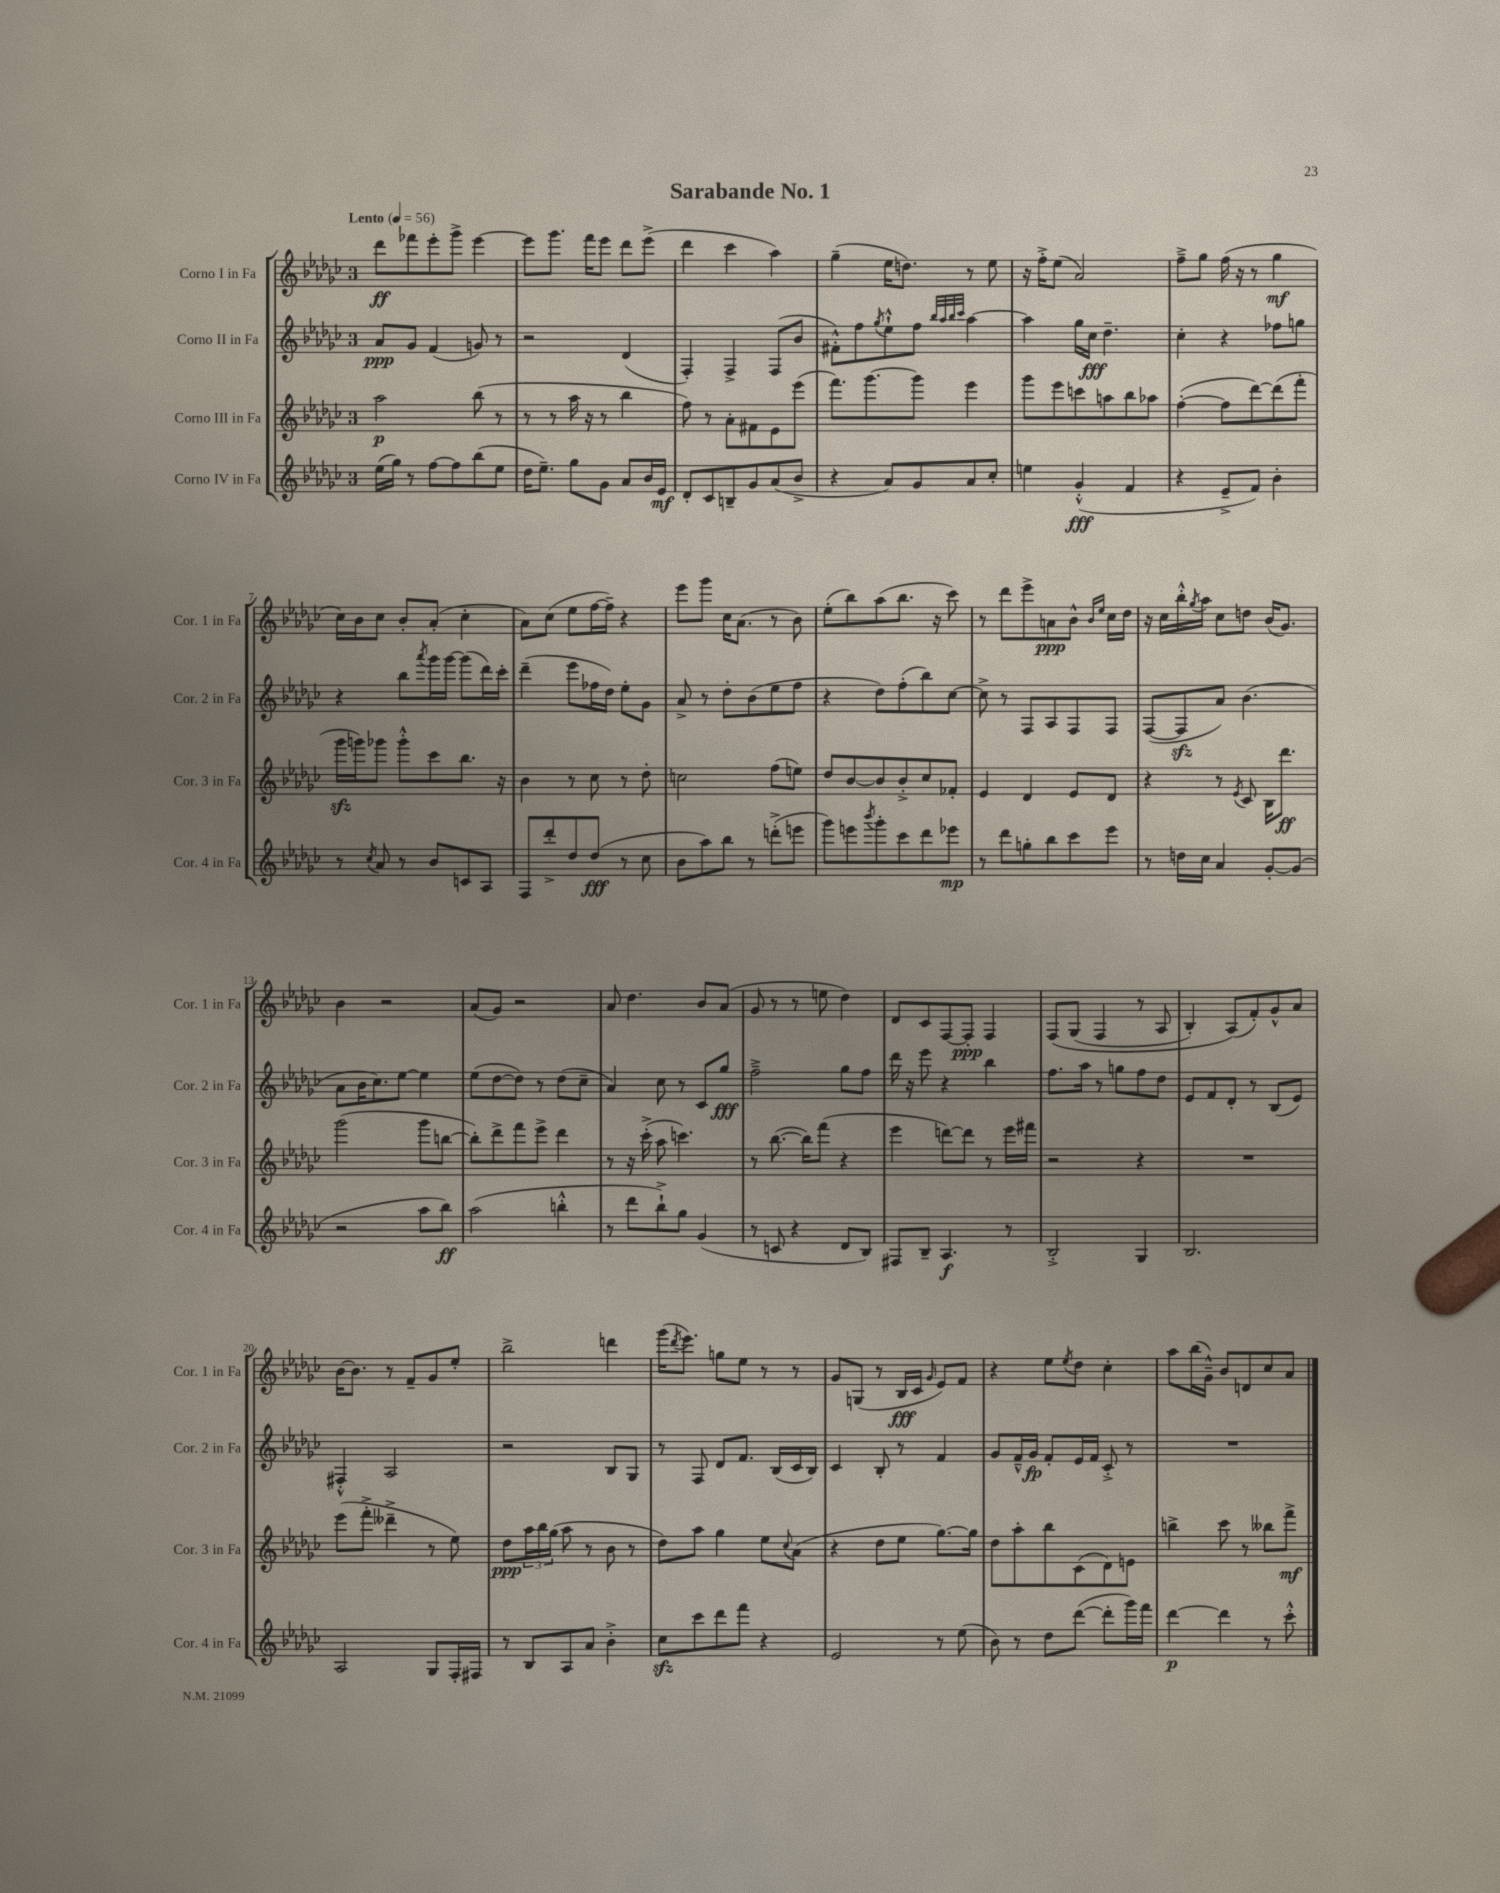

**kern	**kern	**kern	**kern
*staff4	*staff3	*staff2	*staff1
*clefG2	*clefG2	*clefG2	*clefG2
*k[b-e-a-d-g-c-]	*k[b-e-a-d-g-c-]	*k[b-e-a-d-g-c-]	*k[b-e-a-d-g-c-]
*M3/4	*M3/4	*M3/4	*M3/4
*MM56	*MM56	*MM56	*MM56
(16ee-	2aa-	8a-	8ddd-
16gg-)	.	.	.
8r	.	8g-	8fff-
[8ff	.	(4f	8eee-'
8ff]	.	.	8ggg-^
(8bb-	(8bb-	8g)	[4eee-
8ee-	8r	8r	.
=	=	=	=
16dd-	8r	2r	8eee-]
8.ee-~)	.	.	.
.	8r	.	8.ggg-
8gg-	16aa-	.	.
.	16r	.	16fff
8g-	8r	.	8eee-
8a-	4bb-	(4d-	8ddd-
16b-	.	.	(8eee-^
16e-	.	.	.
=	=	=	=
8d-'	8ff)	4F')	4ddd-
8c-	8r	.	.
8B~	8a-'	4F^	4ccc-
8g-	8f#	.	.
(8a-	8e-	(8F	4aa-)
8b-^	(8eee-	8b-	.
=	=	=	=
4r	8.fff)	8f#'^^)	(4gg-~
.	.	8ff	.
.	[8.ggg-	.	.
.	.	8qgg-	.
8a-)	.	8ee-`^^	16ee-
.	.	.	8.dd)
8g-	8ggg-]	8ff	.
.	.	32qqbb-	.
.	.	32qqaa-	.
.	.	32qqbb-	.
.	.	32qqccc-	.
8a-	4eee-	[4aa-	8r
8cc-'	.	.	8ee-
=	=	=	=
4ee	8ggg-	4aa-]	16r
.	.	.	16ff'^
.	8eee-	.	(8ee-
(4g-'^^	8ccc	16gg-	2a-)
.	.	16cc-	.
.	8aa	4.dd-~	.
4f	8bb-	.	.
.	8aa-	.	.
=	=	=	=
4r	([4ff'	4cc-'	8ff~^
.	.	.	8gg-
8e-~^	8ff]	4r	(16ff
.	.	.	16r
8f)	[8ddd-)	.	8r
4b-'	(8ddd-]	8ff-	4gg-
.	8fff'	8gg	.
=	=	=	=
8r	16ggg-	4r	16cc-)
.	16ggg)	.	16b-
8qcc-	.	.	.
8a-	8ggg-	.	8cc-
8r	8ggg-'^^	8bb-	8b-'
.	.	8qaaa-	.
8b-	8ccc-	16ggg-	(8a-'
.	.	[16ggg-	.
8c	8.bb-	(8ggg-]	4cc-'
8A-	.	16ddd-)	.
.	16r	16ccc-'	.
=	=	=	=
8F	4b-	(4ddd-~	8a-)
8ddd-'^	.	.	(8cc-
8dd-	8r	8eee-	8ee-
(8dd-	8cc-	16ff-	[16ff
.	.	16dd-)	16ff~])
8r	8r	8ee-'	4r
8cc-	8dd-'	8g-	.
=	=	=	=
8b-	2cc	8a-^	8eee-
8aa-)	.	8r	8ggg-
8bb-	.	8dd-'	16cc-
.	.	.	(8.a-
8r	.	(8b-	.
(8ddd'^	(8ff	8ee-	8r
8eee	8ee)	8ff	8b-)
=	=	=	=
8ggg-)	8dd-	4r	(8ee-'
8eee	[8b-	.	8bb-)
8qbbb-	.	.	.
8ggg-'	8b-]	8dd-)	(8aa-
8ccc-	8b-'^	(8ff'	8.bb-
8ddd-	8cc-	8bb-)	.
.	.	.	16r
8eee-	8f-'	[8cc-	8ccc-)
=	=	=	=
8r	4e-	8cc-^]	8r
8ddd-	.	8r	8ddd-
8gg'	4d-	8F	8eee-^
8bb-	.	8A-	8a
8ccc-	8e-	8F	8b-^^
.	.	.	16qqb-
.	.	.	16qqee-
8eee-	8d-	8F	16cc-
.	.	.	16dd-
=	=	=	=
8r	4r	([8F	16r
.	.	.	16cc-
16dd	.	8F]	16bb-'^^
.	.	.	8qgg-
16cc-	.	.	16aa-
4a-	8r	8a-)	8cc-
.	8qe-	.	.
.	8c-	(4.b-	8dd
[8g-'	16B-	.	(16b-
.	8.ddd-	.	8.g-)
(8g-]	.	.	.
=	=	=	=
2r	(2ggg-	8a-	4b-
.	.	16b-	.
.	.	8.cc-)	.
.	.	.	2r
.	.	[8ee-	.
8aa-	8ggg-	4ee-]	.
8bb-)	[8bb	.	.
=	=	=	=
(2aa-	8bb'])	(8ee-	(8a-
.	8ddd-^	[8dd-	8g-)
.	8fff	8dd-])	2r
.	8eee-^	8r	.
4bb'^^	4ddd-	(8dd-	.
.	.	8cc-~	.
=	=	=	=
8r	8r	4a-)	8a-
8ddd-	16r	.	4.dd-
.	(16ccc-'^	.	.
8bb-`^)	8aa-	8cc-	.
8gg-	4.ccc)	8r	.
(4g-	.	8c-	8b-
.	.	8gg-	(8a-
=	=	=	=
8r	8r	2ff~^	8g-
8c	([8.bb-	.	8r
4r	.	.	8r
.	16bb-])	.	.
.	(8fff	.	8ee
8d-	4r	8gg-	4dd-)
8B-)	.	8ff	.
=	=	=	=
8F#	4eee-	16ddd-	8d-
.	.	16r	.
8B-~	.	8eee-	8c-
4.A-	[8ddd)	4r	[8F
.	8ddd]	.	8F']
.	8r	4bb-	4F
8r	16eee-	.	.
.	16fff#	.	.
=	=	=	=
2B-'^	2r	8.ff	&(8F
.	.	.	(8G-
.	.	16aa-	.
.	.	8r	4F
.	.	8gg	.
4G-	4r	8ff	8r
.	.	8dd-	8A-
=	=	=	=
2.B-	2.r	8e-	4B-')
.	.	8f	.
.	.	8d-'	(8A-&)
.	.	8r	8f')
.	.	(8B-	8g-^^
.	.	8e-)	8a-
=	=	=	=
2A-	(8eee-	4F#'^^	[16b-
.	.	.	8.b-]
.	8fff'^	.	.
.	4ddd--~^	2A-	8r
.	.	.	8f~
8G-	8r	.	8g-
16F'	8ee-)	.	8ee-'
16F#	.	.	.
=	=	=	=
8r	8dd-	2r	2bb-^
8B-	24aa-	.	.
.	24bb-	.	.
.	(24gg-	.	.
8A-	8aa-	.	.
8a-	8r	.	.
4b-'^	8b-	8B-	4ddd
.	8r	8G-	.
=	=	=	=
8cc-	8dd-)	8r	(16ggg-
.	.	.	8qddd-
.	.	.	8.eee-)
8ccc-	8aa-	8F	.
8ddd-	4gg-	8d-	8gg
8fff	.	8.f	8ee-
4r	8ee-	.	8r
.	.	(16B-	.
.	8qqcc-	.	.
.	(8a-	16c-	8r
.	.	16B-)	.
=	=	=	=
2e-	4r	4c-	8g-
.	.	.	(8G
.	8dd-	8B-'	8r
.	8ee-	8r	16B-
.	.	.	16c-
.	.	.	16qqg-
8r	[8.gg-)	4f	8e-)
(8ee-	.	.	8f
.	16gg-]	.	.
=	=	=	=
8b-)	8dd-	8g-	4r
8r	8aa-'	16f~^^	.
.	.	16g-	.
8dd-	8bb-	8f'	8ee-
.	.	.	8qee-
([8ddd-	(8c-	16e-	8dd-
.	.	16f	.
8ddd-']	8d-)	8c-'^	4cc-'
16ggg-)	8e	8r	.
16fff	.	.	.
=	=	=	=
[4ddd-	4bb^	2.r	8aa-
.	.	.	(16bb-
.	.	.	16g-~^^)
4ddd-]	8ccc-	.	8b-
.	8r	.	8d
8r	8bb--	.	8cc-
8ccc-'^^	8fff^	.	8a-
==	==	==	==
*-	*-	*-	*-
